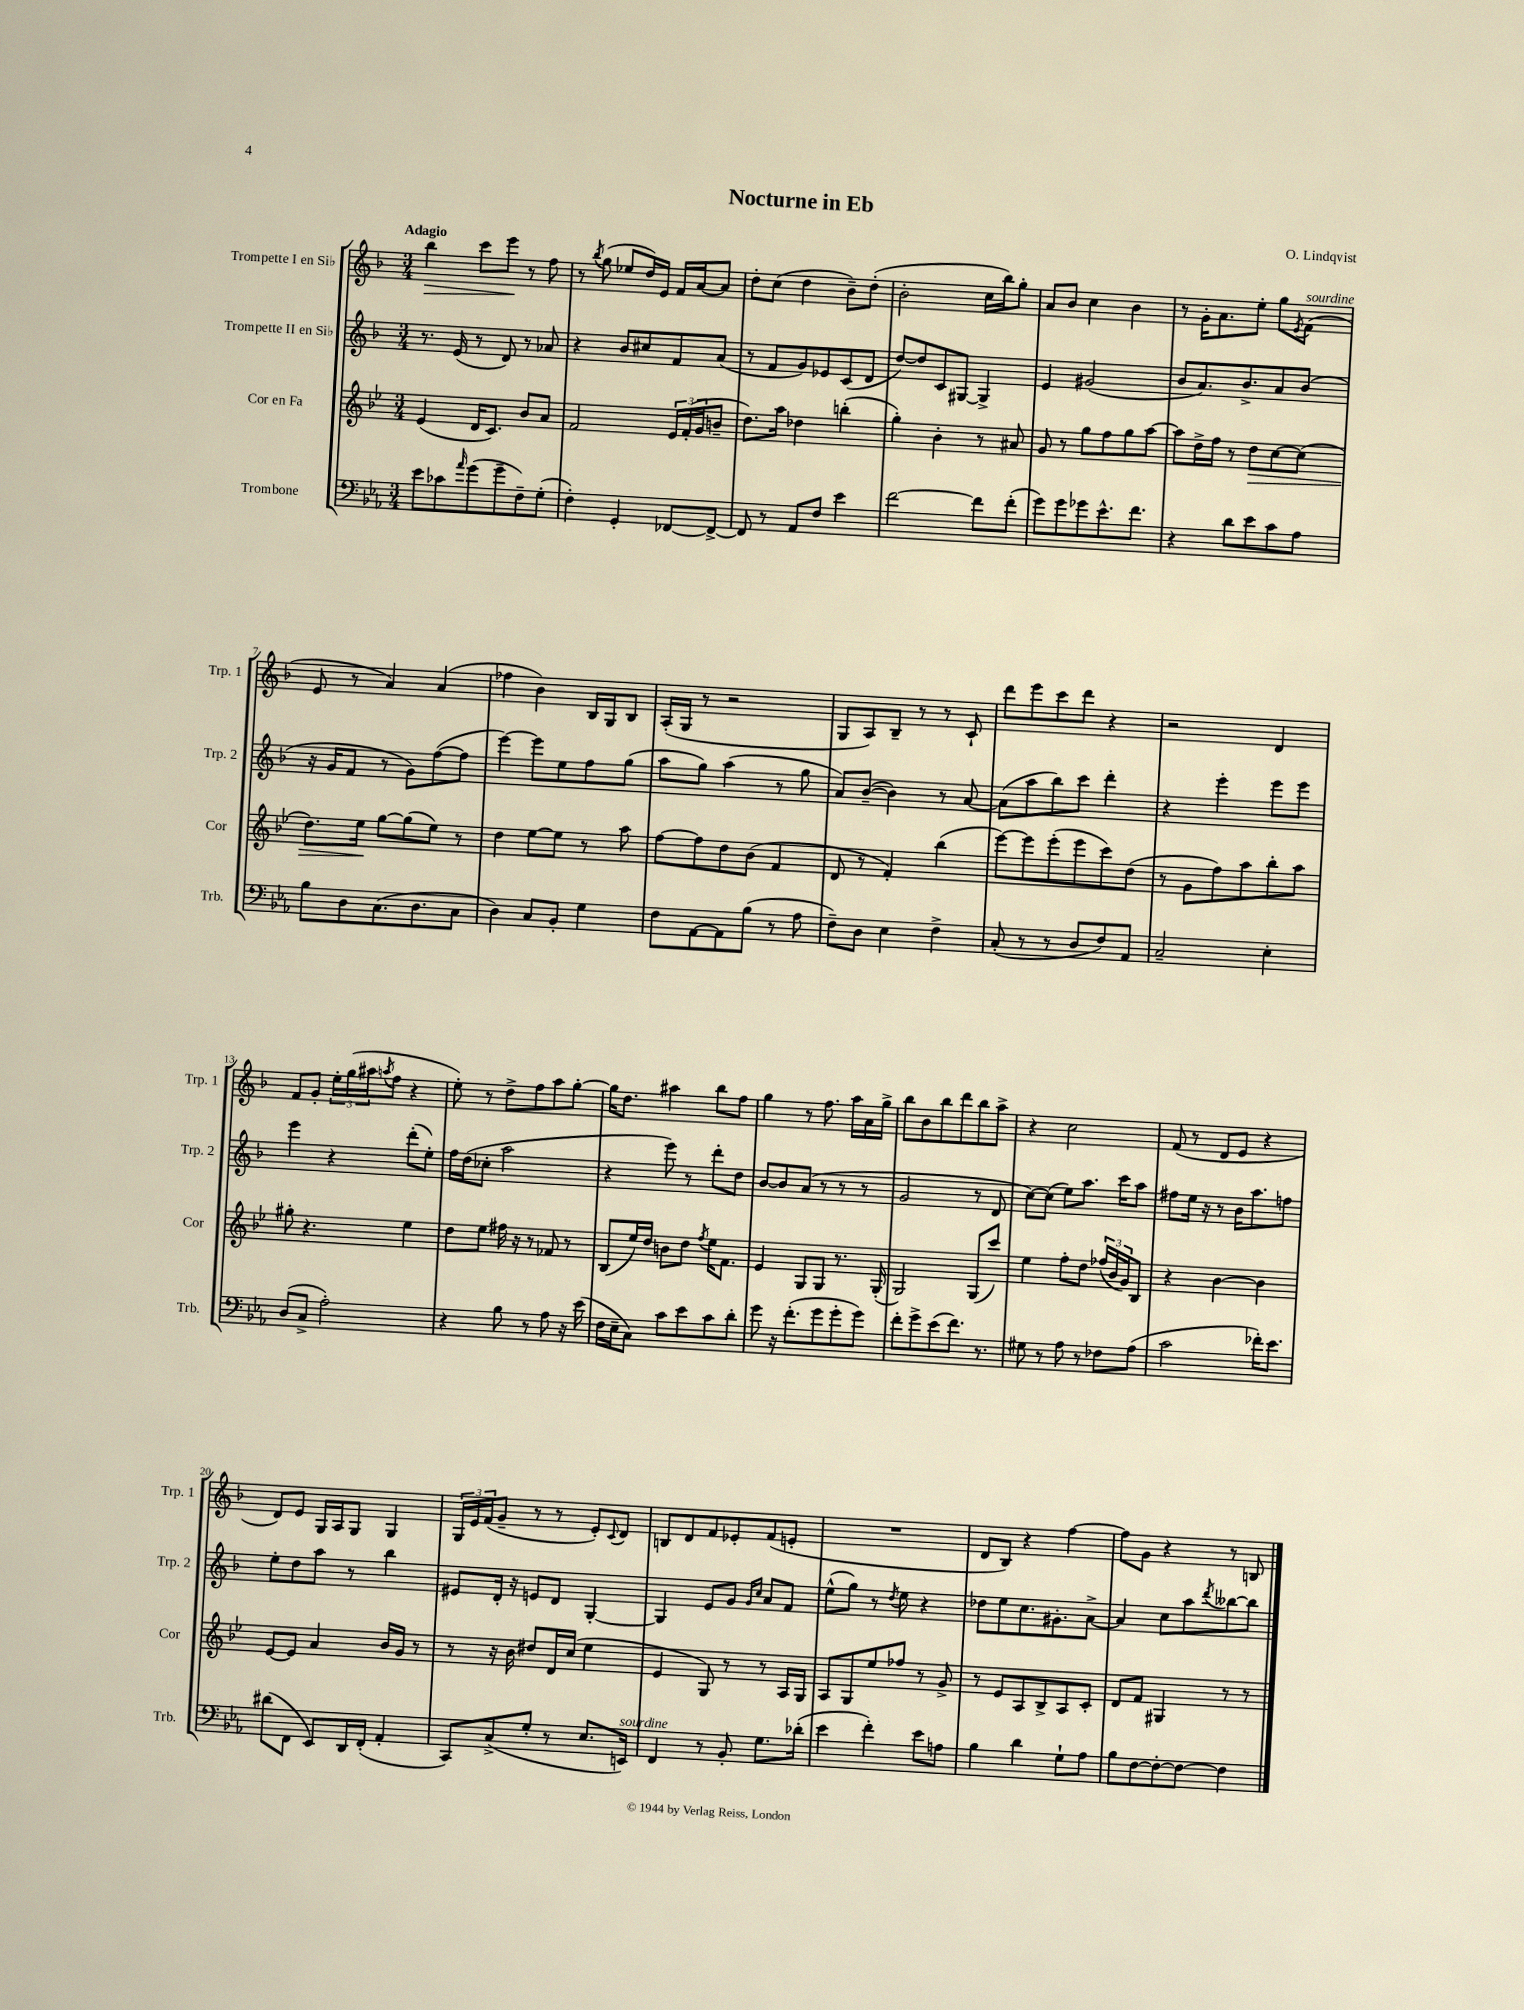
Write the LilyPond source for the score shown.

\header { title = "Nocturne in Eb" composer = "O. Lindqvist" }
<<
\new StaffGroup <<
\new Staff = "s0" \with { instrumentName = "Trompette I en Sib" shortInstrumentName = "Trp. 1" } {
    \clef treble \key f \major \numericTimeSignature \time 3/4 \tempo "Adagio"
    bes''4\> c'''8 e'''8\! r8 f''8 |
    r8 \acciaccatura { bes''8 } g''8( ees''8 d''16) e'16 f'16 a'16~ a'8 |
    d''8-. c''8( d''4 bes'8--) d''8-.( |
    bes'2-. c''16 bes''16) g''8-. |
    a'8 bes'8 c''4 bes'4 |
    r8 g'16-. a'8. e''8-. g''8 \acciaccatura { e'8 } f'8^\markup { \italic "sourdine" }( |
    e'8 r8 a'4) a'4( |
    fes''4 bes'4) bes16 g16 bes8 |
    a16-.( g16 r8 r2 |
    g8 a8) bes8-- r8 r8 c'8-! |
    d'''8 e'''8 c'''8 d'''8 r4 |
    r2 d'4 |
    f'8 g'8-. \tuplet 3/2 { e''16-. g''16( ais''16 } \acciaccatura { a''8 } f''8 r4 |
    e''8-.) r8 d''8-> f''8 a''8 g''8~-. |
    g''16 d''8. ais''4 bes''8 f''8 |
    g''4 r8 f''8. a''16 a'16 g''16-> |
    bes''8 bes'8 bes''8 d'''8 bes''8 a''8-> |
    r4 c''2 |
    f'8( r8 d'8 e'8 r4 |
    d'8) e'8 g16 a16 g8 g4 |
    \tuplet 3/2 { g16 e'16 f'16( } g'8-- r8 r8 e'8-.) \appoggiatura { c'8 } d'8 |
    b8 d'8 f'8 ees'8-. f'8( e'8-. |
    R2. |
    d'8 bes8) r4 f''4~ |
    f''8 g'8 r4 r8 b8 \bar "|." |
}
\new Staff = "s1" \with { instrumentName = "Trompette II en Sib" shortInstrumentName = "Trp. 2" } {
    \clef treble \key f \major \numericTimeSignature \time 3/4
    r8. e'16( r8 d'8) r8 aes'8 |
    r4 bes'8 cis''8 f'8 a'8( |
    r8 f'8 g'8) ees'8 c'8( d'8 |
    d''8~) d''8 c'8 gis8~ gis4-> |
    e'4 gis'2( |
    bes'8 a'8.) bes'8.-> a'8 bes'8( |
    r16 g'16 f'8 r8 g'8) f''8~( f''8 |
    e'''4~) e'''8 e''8 f''8 g''8( |
    a''8 g''8) a''4( r8 g''8 |
    a'8) bes'8~--( bes'4) r8 a'8~ |
    a'8( a''8 bes''8) c'''8 d'''4-. |
    r4 e'''4-. e'''8 e'''8 |
    e'''4 r4 d'''8-.( e''8-.) |
    f''16 d''16( ces''8-. a''2 |
    r4 e'''8) r8 d'''8-. d''8 |
    bes'8~ bes'8 a'8( r8 r8 r8 |
    g'2 r8 d'8 |
    c''8~) c''8( e''8) a''8. c'''16 a''8 |
    fis''8 e''16 r16 r8 bes'16 a''8. f''8 |
    e''8-. d''8 a''8 r8 bes''4 |
    eis'8 d'16-. r16 e'8 d'8 g4~-. |
    g4 e'8 g'8 \grace { g'16 c''16 } a'8 f'8 |
    e''8-^( g''8) r8 \acciaccatura { d''8 } e''8 r4 |
    des''8 e''8 c''8. gis'8.-. a'8~-> |
    a'4 c''8 a''8 \acciaccatura { d'''8 } beses''8~ beses''8 \bar "|." |
}
\new Staff = "s2" \with { instrumentName = "Cor en Fa" shortInstrumentName = "Cor" } {
    \clef treble \key bes \major \numericTimeSignature \time 3/4
    ees'4( d'16 c'8.) bes'8 a'8 |
    f'2 \tuplet 3/2 { ees'16 f'16-.( g'16 } b'8-- |
    d''8.) a''16 des''4 b''4-.( |
    g''4-.) bes'4-. r8 ais'8 |
    g'8 r8 g''8 f''8 g''8 a''8~ |
    a''8 d''16-> f''16 r8 d''8\> c''8~ c''8( |
    d''8.) ees''16\! g''8~ g''8( ees''8) r8 |
    d''4 ees''8~ ees''8 r8 a''8 |
    f''8~ f''8 d''8 bes'8( f'4 |
    d'8 r8 f'4-.) bes''4( |
    ees'''8~) ees'''8 ees'''8-.( ees'''8 c'''8) d''8( |
    r8 g'8 f''8) a''8 bes''8-. a''8 |
    gis''8-. r4. ees''4 |
    d''8 ees''8 fis''16 r16 r8 fes'8 r8 |
    bes8( ees''16) d''16 b'8 d''8 \acciaccatura { f''8 } ees''16 f'8. |
    ees'4 g8 g8 r8. g16-.( |
    g2) g8( c'''8) |
    ees''4 f''8-. d''8 \tuplet 3/2 { fes''16( bes'16 g'16) } bes8 |
    r4 bes'4~ bes'4 |
    ees'8~ ees'8 a'4 bes'16 g'16 r8 |
    r8 r16 bes'16 dis''8 d'16 c''16( ees''4 |
    ees'4 g8) r8 r8 a16 g16 |
    a8 g8 ees''8 fes''8 r8 g'8-> |
    r8 ees'8 a8 bes8-> a8 c'8-. |
    d'8 f'8 gis4 r8 r8 \bar "|." |
}
\new Staff = "s3" \with { instrumentName = "Trombone" shortInstrumentName = "Trb." } {
    \clef bass \key ees \major \numericTimeSignature \time 3/4
    ees'8 ces'8 \grace { aes'16 } g'8( g'8-- f8--) g8-.( |
    f4-.) g,4-. fes,8~ fes,8~-> |
    fes,8 r8 aes,8 f8 ees'4 |
    f'2~ f'8 f'8-.( |
    g'8) g'8 ges'8 ees'8.-^ f'8. |
    r4 d'8 ees'8 c'8 aes8 |
    bes8 d8 c8.( d8. c8 |
    d4) c8 bes,8-. g4 |
    f8 aes,8~ aes,8 bes8( r8 aes8 |
    f8--) d8 ees4 f4-> |
    c8-.( r8 r8 d8 f8) aes,8 |
    c2-- ees4-. |
    d8( c8-> aes2-.) |
    r4 bes8 r8 aes8 r16 ees'16( |
    f16 ees16-- c8) c'8 ees'8 c'8 d'8-. |
    g'8 r16 f'8.-.( g'8 g'8-. g'8) |
    f'8-. g'8-> ees'8( f'8.) r8. |
    gis8 r8 aes8 r8 fes8 aes8( |
    c'2 fes'16-.) ees'8. |
    dis'8( f,8 ees,8) d,16 f,16-.( aes,4-. |
    c,8) c8->( g8-. r8 ees8. e,16^\markup { \italic "sourdine" }) |
    f,4 r8 bes,8-. g8. des'16-.( |
    ees'4 f'4-.) ees'8 a8 |
    bes4 d'4 g8-! aes8 |
    bes8 f8~ f8~-. f8~ f4 \bar "|." |
}
>>
>>
